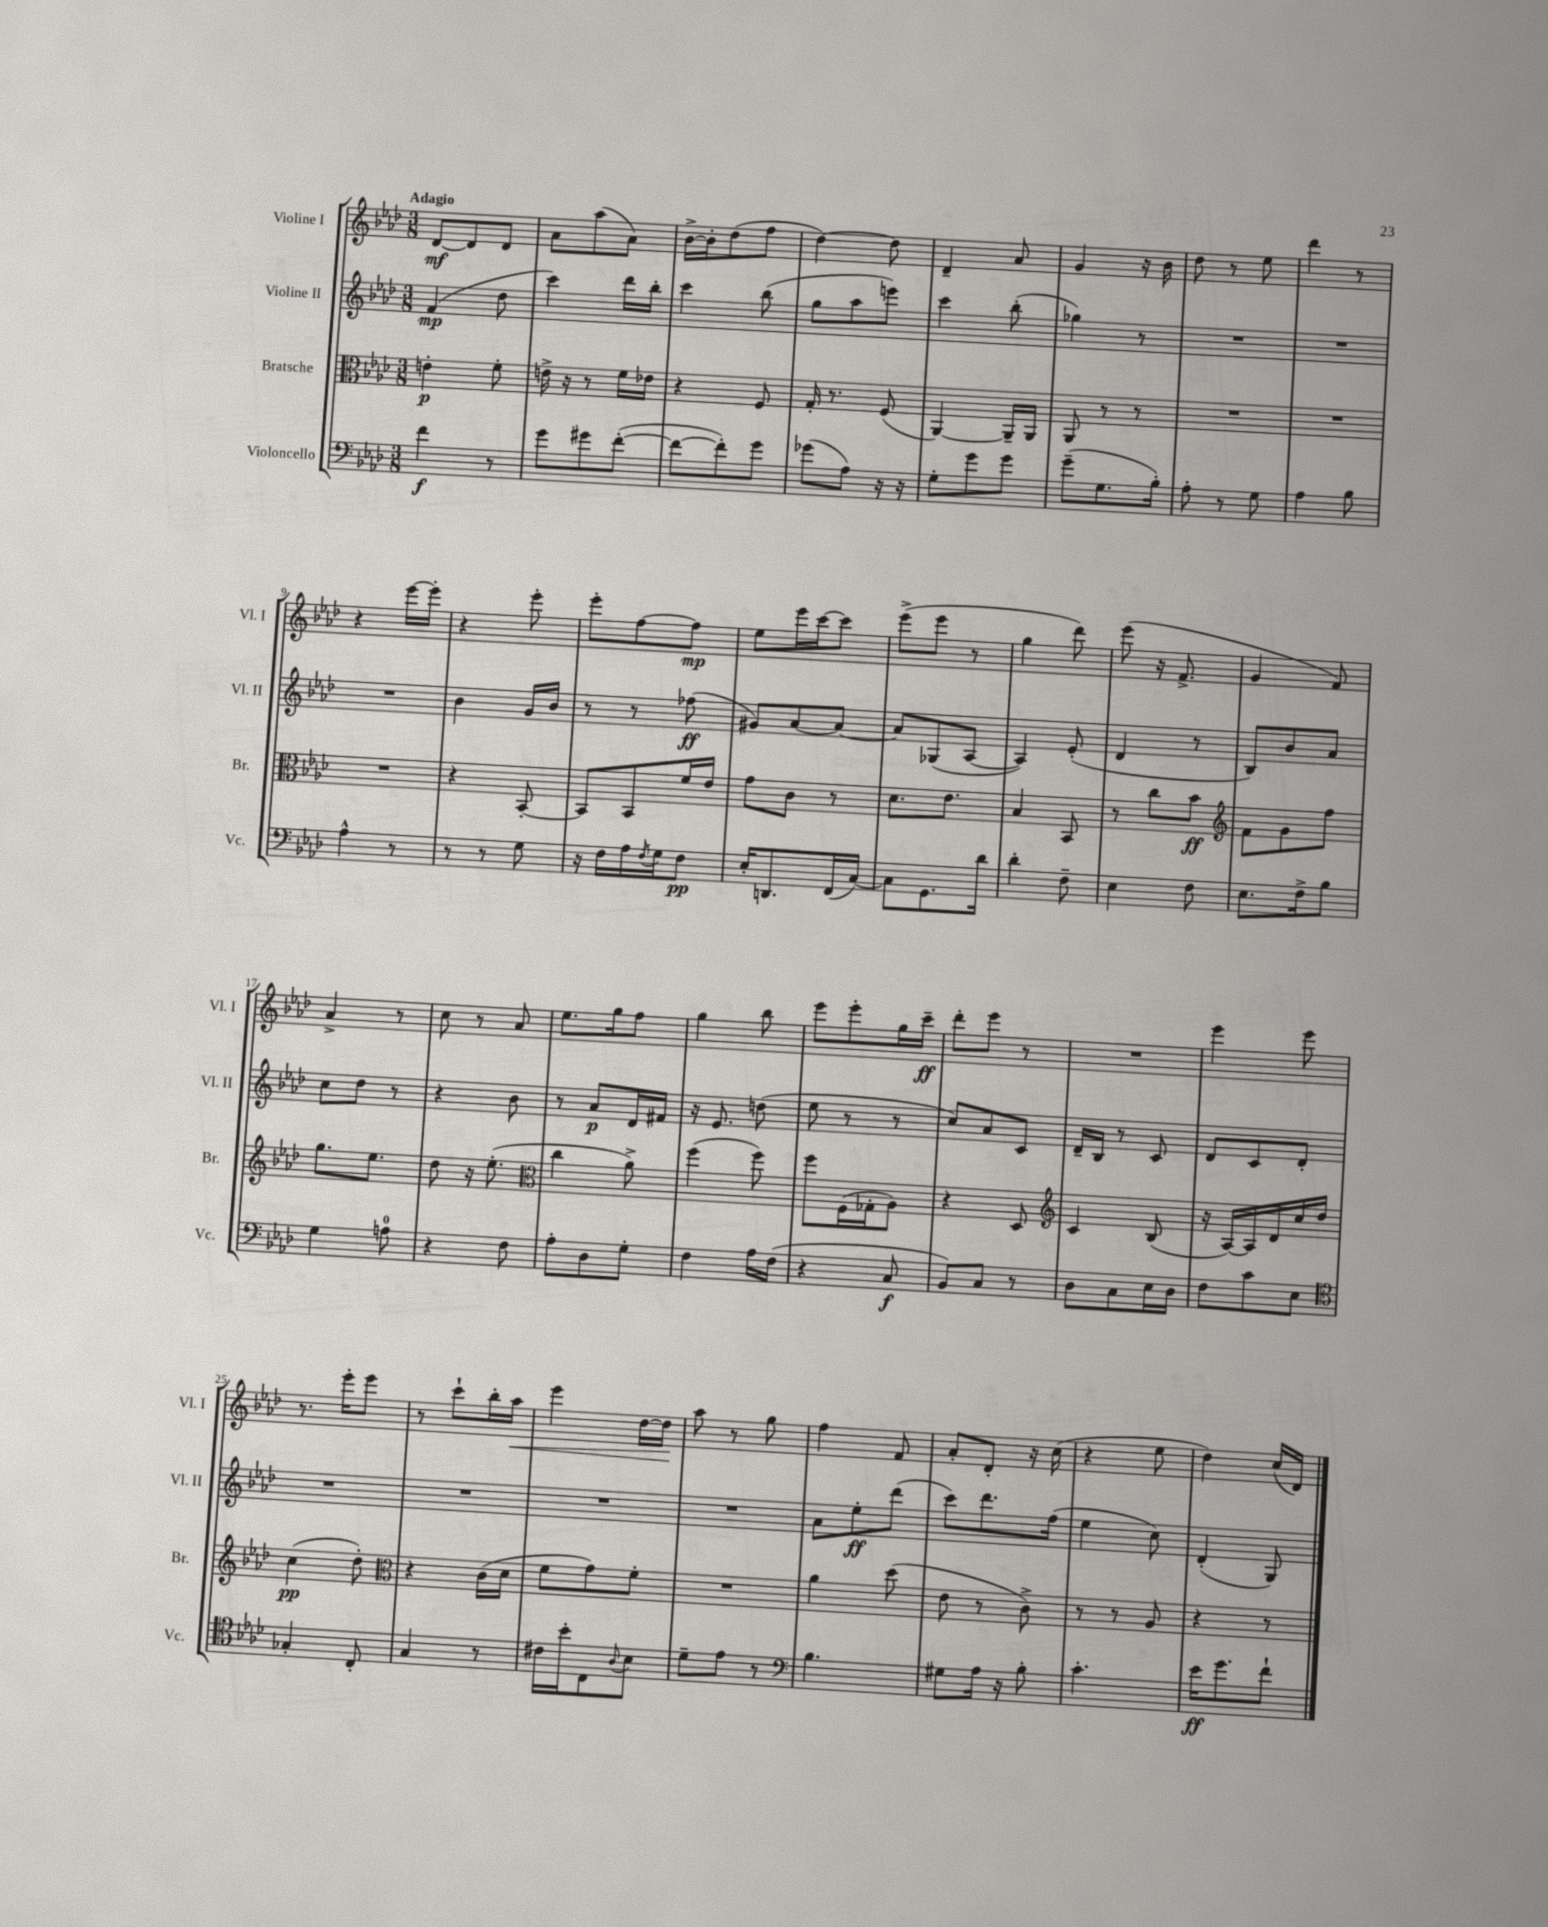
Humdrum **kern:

**kern	**kern	**kern	**kern
*staff4	*staff3	*staff2	*staff1
*clefF4	*clefC3	*clefG2	*clefG2
*k[b-e-a-d-]	*k[b-e-a-d-]	*k[b-e-a-d-]	*k[b-e-a-d-]
*M3/8	*M3/8	*M3/8	*M3/8
4f	4e'	(4f	[8d-
.	.	.	8d-]
8r	8f'	8dd-	8d-
=	=	=	=
8g	16e^	4ccc)	8a-
.	16r	.	.
8g#	8r	.	(8aa-
([8f'	16f	16ddd-	8a-)
.	16e-	16bb-'	.
=	=	=	=
8f_	4r	4ccc	[16b-^
.	.	.	16b-']
8f'])	.	.	(8dd-
8g	8F	(8bb-	8ff
=	=	=	=
(8g-	16G'	8gg	[4dd-)
.	8.r	.	.
8A-)	.	8aa-	.
16r	(8F	8eee)	8dd-]
16r	.	.	.
=	=	=	=
8G'	[4AA-)	4ccc	4d-~
8g	.	.	.
8g	16AA-~]	(8bb-'	8a-
.	16AA-	.	.
=	=	=	=
(8g~	8AA-	4gg-)	4g
8.G	8r	.	.
.	8r	8r	16r
16B-')	.	.	16b-
=	=	=	=
8A-'	4.r	4.r	8dd-
8r	.	.	8r
8G	.	.	8ee-
=	=	=	=
4A-	4.r	4.r	4ddd-
8B-	.	.	8r
=	=	=	=
4A-^^	4.r	4.r	4r
8r	.	.	[16eee-
.	.	.	16eee-']
=	=	=	=
8r	4r	4b-	4r
8r	.	.	.
8G	[8BB-'	16g	8eee-'
.	.	16b-	.
=	=	=	=
16r	8BB-]	8r	8eee-'
16F	.	.	.
16A-	8BB-	8r	[8ff
8qF	.	.	.
16G	.	.	.
8F	16f	(8ff-	8ff]
.	16e-	.	.
=	=	=	=
16E-'	8g	8g#)	8ee-
8.DD	.	.	.
.	8c	[8a-	16eee-
.	.	.	[16ccc
(16FF	8r	8a-_	8ccc]
[16C)	.	.	.
=	=	=	=
8C]	8.d-	8a-]	(8eee-^
8.GG	.	(8G-	8eee-
.	8.e-	.	.
.	.	[8A-	8r
16d-	.	.	.
=	=	=	=
4d-'	4B-	4A-])	4gg
8F~	8BB-	(8e-'	8ddd-)
=	=	=	=
4E-	8r	4d-	(8eee-
.	8cc	.	16r
.	.	.	8.f^
8F	8b-	8r	.
=	=	=	=
*	*clefG2	*	*
8.E-	8f	8B-)	4g
.	8g	8b-	.
16F^	.	.	.
8B-	8ff	8a-	8f)
=	=	=	=
4G	8.gg	8cc	4a-^
.	.	8dd-	.
.	8.ee-	.	.
8A	.	8r	8r
=	=	=	=
4r	8dd-	4r	8cc
.	16r	.	8r
.	(8.ee-'	.	.
8F	.	8b-	8a-
=	=	=	=
*	*clefC3	*	*
8A-'	4cc	8r	8.ee-
8D-	.	8a-	.
.	.	.	16gg
8G'	8a-^)	16d-	8ff
.	.	16f#	.
=	=	=	=
4F	(4ff	16r	4gg
.	.	8.e-	.
16A-	8ff)	(8dd	8bb-
(16F	.	.	.
=	=	=	=
4r	8ff	8ee-	8eee-
.	(16F	8r	8eee-'
.	16G-'	.	.
8C	8A-)	8r	16gg
.	.	.	16ccc~
=	=	=	=
8BB-)	4r	8cc)	8ddd-'
8C	.	8a-	8eee-
8r	8D-	8c	8r
=	=	=	=
*	*clefG2	*	*
8D-	4c	16d-~	4.r
.	.	16B-	.
8C	.	8r	.
16E-	(8B-	8c	.
16D-	.	.	.
=	=	=	=
8F	16r	8d-	4eee-
.	[16A-)	.	.
8c	16A-]	8c	.
.	16d-	.	.
8E-	16cc	8d-'	8eee-
.	16dd-	.	.
=	=	=	=
*clefC4	*	*	*
4G-'	(4cc	4.r	8.r
.	.	.	16eee-'
8C'	8dd-')	.	8eee-
=	=	=	=
*	*clefC3	*	*
4G	4r	4.r	8r
.	.	.	8ccc`
8r	(16c	.	16bb-'
.	16d-	.	16aa-
=	=	=	=
16c#	8f	4.r	4eee-
16b-'	.	.	.
8C	8g)	.	.
8qqA-	.	.	.
8B-	8f'	.	[16dd-
.	.	.	16dd-]
=	=	=	=
8d-~	4.r	4.r	8aa-
8e-	.	.	8r
8r	.	.	8gg
=	=	=	=
*clefF4	*	*	*
4.B-	4a-	8a-	4ff
.	.	8ee-'	.
.	(8dd-	(8ddd-	8f
=	=	=	=
8G#	8e-	8ccc)	8a-'
16A-	8r	8.ddd-	8d-'
16r	.	.	.
8B-'	8c^)	.	16r
.	.	(16ff	(16cc
=	=	=	=
4.c'	8r	4ee-	4r
.	8r	.	.
.	8A-	8cc)	8ee-
=	=	=	=
16e-	4r	(4d-'	4dd-)
8.g	.	.	.
8f`	8r	8G)	(16cc
.	.	.	16d-)
==	==	==	==
*-	*-	*-	*-
